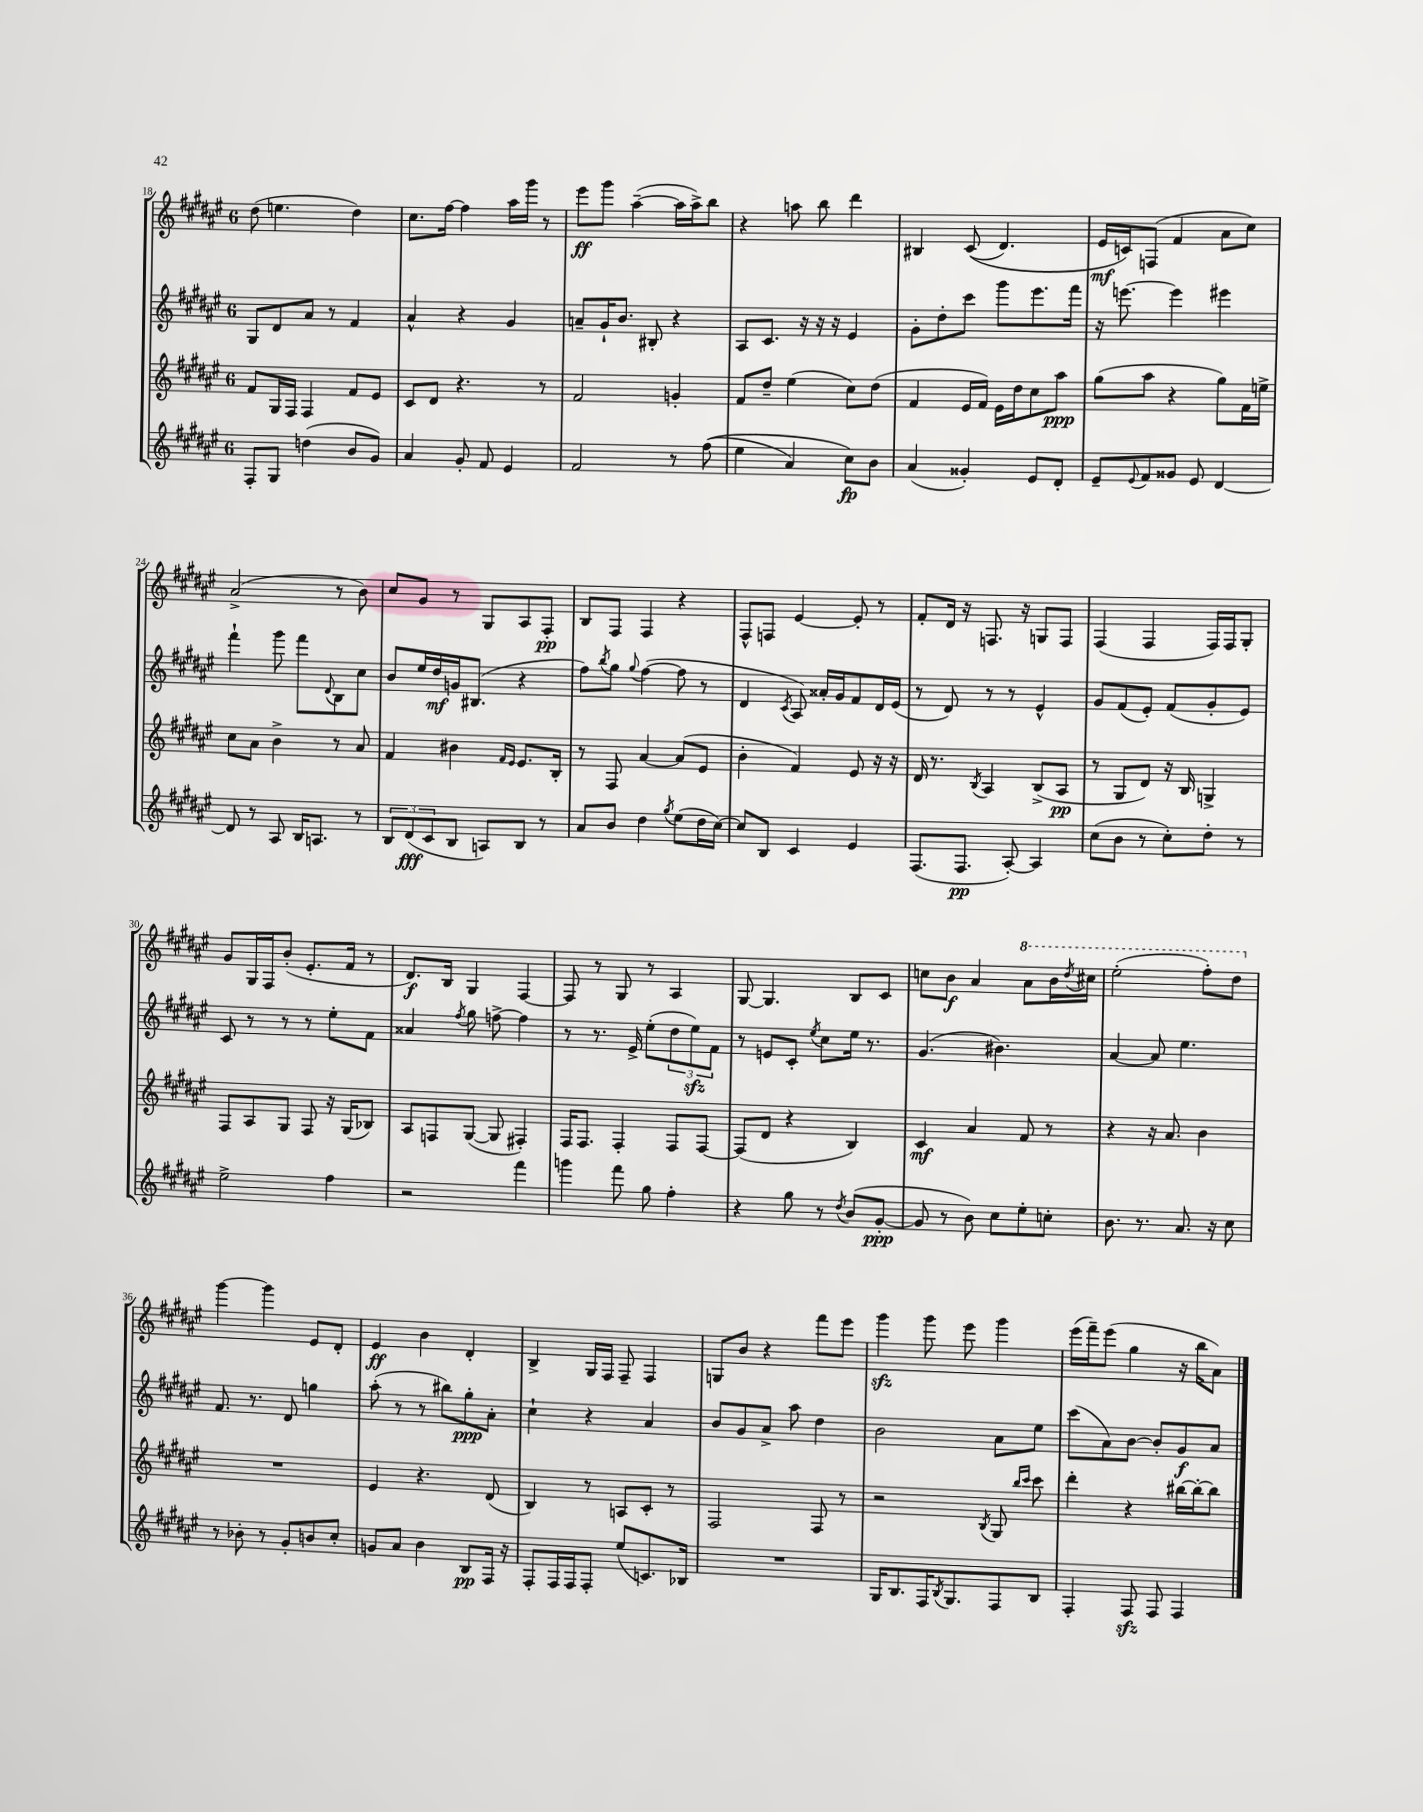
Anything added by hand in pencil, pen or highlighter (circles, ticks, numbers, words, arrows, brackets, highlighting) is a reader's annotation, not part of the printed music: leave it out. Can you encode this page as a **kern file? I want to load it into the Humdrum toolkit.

**kern	**kern	**kern	**kern
*staff4	*staff3	*staff2	*staff1
*clefG2	*clefG2	*clefG2	*clefG2
*k[f#c#g#d#a#e#]	*k[f#c#g#d#a#e#]	*k[f#c#g#d#a#e#]	*k[f#c#g#d#a#e#]
*M6/8	*M6/8	*M6/8	*M6/8
8F#'/L	8f#/L	8G#/L	(8dd#\
8G#/J	16G#/L	8d#/	4.ee\
.	16F#/JJ	.	.
(4dd\	4F#/	8a#/J	.
.	.	8r	.
8b/L	8f#/L	4f#/	4dd#\)
8g#/J)	8e#/J	.	.
=	=	=	=
4a#/	8c#/L	4a#^^/	8.cc#\L
.	8d#/J	.	.
.	.	.	[16ff#\Jk
8g#'/	4.r	4r	4ff#\]
8f#/	.	.	.
4e#/	.	4g#/	16aa#\LL
.	.	.	16ggg#\JJ
.	8r	.	8r
=	=	=	=
2f#/	2f#/	8a~/L	8eee#\L
.	.	16g#`/K	8ggg#\J
.	.	8.b/J	.
.	.	.	([4aa#~\
.	.	8B#'/	.
8r	4g'/	4r	16aa#\]LL
.	.	.	16aa#^\J)
&((8ff#\	.	.	8bb\J
=	=	=	=
4ee#\	8f#/L	8A#/L	4r
.	8dd#~/J	8.c#/J	.
4a#/)	(4ee#\	.	8aa\
.	.	16r	.
.	.	16r	8bb\
.	.	16r	.
8cc#\L&)	8cc#\L)	4e#/	4ddd#\
8b\J	(8dd#\J	.	.
=	=	=	=
(4a#/	4f#/	8g#'\L	4B#/
.	.	8dd#'\	.
4g##'/)	16e#/LL	8ccc#\J	&((8c#/
.	16f#/JJ)	.	.
.	16e#\LL	8ggg#\L	4.d#/)
.	16dd#\J	.	.
8e#/L	8cc#\	8.eee#\	.
8d#'/J	8aa#\J	.	.
.	.	16fff#\Jk	.
=	=	=	=
8e#~/L	(8gg#\L	16r	16e#/LL
.	.	[8.eee\	16c/J&)
8qqe#/	.	.	.
8f#/	8aa#\J	.	(8F/J
8g##/J	4r	4eee\]	4f#/
8e#/	.	.	.
[4d#/	8gg#\L)	4eee#\	8a#\L
.	16f#\L	.	8cc#\J)
.	16ee^\JJ	.	.
=	=	=	=
8d#/]	8cc#\L	4fff#`\	(2a#^/
8r	8a#\J	.	.
8A#/	4b^\	8ggg#\	.
16B/LK	.	8fff#\L	.
8.A/J	.	.	.
.	.	8qqd#/	.
.	8r	8B\	8r
8r	8a#/	8cc#\J	8b\)
=	=	=	=
12B/L	4f#/	8b/L	8cc#/L
(12d#/	.	.	.
.	.	16ee#/L	8g#/J
12c#/	.	.	.
.	.	16dd#/	.
8B/J	4b#\	16g/J	8r
.	.	(8.B#/J	.
8A/L)	.	.	8G#/L
.	16qqf#/LL	.	.
.	16qqe#/JJ	.	.
8B/J	8.e#/L	4r	8A#/
8r	.	.	8F#'/J
.	16B'/Jk	.	.
=	=	=	=
8a#/L	8r	8ff#\L)	8B/L
.	.	8qbb/	.
8b/J	8F#/	8gg#\J	8F#/J
.	.	8qqgg#/	.
4dd#\	[4a#/	([4ff#\	4F#/
8qgg#/	.	.	.
(8ee#\L	(8a#/]L	8ff#\]	4r
16dd#\L	8e#/J	8r	.
[16cc#\JJ)	.	.	.
=	=	=	=
8cc#/]L	4b'\	4d#/	8F#^^/L
8B/J	.	.	8F/J
.	.	8qc#/	.
4c#/	4f#/)	8A#/)	[4e#/
.	.	16a##'/LL	.
.	.	16g#/J	.
4e#/	8e#/	8f#/	8e#'/]
.	16r	16d#/L	8r
.	16r	(16e#/JJ	.
=	=	=	=
(8.F#/L	16d#/	8r	8f#'/L
.	8.r	.	.
.	.	8d#/)	16d#/Jk
8.F#/J	.	.	16r
.	8qB/	.	.
.	4A#/	8r	8.F/
[8A#'/)	.	8r	.
.	.	.	16r
4A#/]	(8B^/L	4e#^^/	8G/L
.	8A#/J	.	8F/J
=	=	=	=
(8cc#\L	8r	8g#/L	(4F#/
8b\J	8G#/L	(8f#/	.
8r	8d#/J)	8e#'/J)	4F#/
8cc#'\L)	16r	(8f#/L	.
.	16B/	.	.
8dd#'\J	4G^/	8g#'/	16F#/LL)
.	.	.	16F#/J
8r	.	8e#/J)	8G#'/J
=	=	=	=
2ee#^\	8F#/L	8c#/	8g#/L
.	8A#/	8r	16G#/L
.	.	.	16F#/J
.	8G#/J	8r	(8b'/J
.	8F#/	8r	8.e#'/L
4ff#\	16r	8ee#'\L	.
.	(16G#/LK	.	16f#/Jk
.	8B-/J)	8f#\J	8r
=	=	=	=
2r	8A#/L	4a##/	8.d#/L)
.	8F/	.	.
.	.	.	16B/Jk
.	.	8qff#/	.
.	([8G#/J	8gg#\	4G#/
.	8G#/]	[8ff^\	.
4fff#\	4F#'/)	4ff\]	[4F#/
=	=	=	=
4ggg\	16F#/LK	8r	8F#/]
.	8.F#/J	.	.
.	.	8.r	8r
8fff#\	4F#'/	.	8G#/
.	.	16e#^/	.
8gg#\	.	(8ee#'\L	8r
4ff#'\	8F#/L	12dd#\	4A#/
.	.	12ee#\)	.
.	[8F#/J	.	.
.	.	12f#\J	.
=	=	=	=
4r	(8F#/]L	8r	[8G#/
.	8d#/J	8e/L	4.G#/]
8gg#\	4r	8c#'/J	.
.	.	8qee#/	.
8r	.	8cc#\L	.
8qdd#/	.	.	.
(8b/L	4B/)	16ee#\Jk	8B/L
.	.	8.r	.
[8g#'/J	.	.	8c#/J
=	=	=	=
8g#/]	4c#/	(4.g#/	8cc\L
8r	.	.	8b\J
8b\)	4a#/	.	4a#/
8cc#\L	.	4.b#\)	.
8ee#'\	8f#/	.	8aa#\L
8cc'\J	8r	.	16bb\L
.	.	.	8qddd#/
.	.	.	16ccc#\JJ
=	=	=	=
8.b\	4r	[4a#/	(2eee#'\
8.r	.	.	.
.	16r	8a#/]	.
.	8.a#/	.	.
8.a#/	.	4.ee#\	.
.	4b\	.	8fff#'\L)
16r	.	.	.
8cc#\	.	.	8ddd#\J
=	=	=	=
8r	2.r	8.f#/	[4ggg#\
8b-'\	.	.	.
.	.	8.r	.
8r	.	.	4ggg#\]
8g#'/L	.	8d#/	.
8b/	.	4gg\	8e#/L
8cc#'/J	.	.	8d#'/J
=	=	=	=
8g/L	4e#/	(8aa#'\	4e#/
8a#/J	.	8r	.
4b\	4.r	8r	4b\
.	.	8bb#\L)	.
8B/L	.	8gg#'\	4d#'/
16F#/Jk	(8d#/	8a#'\J	.
16r	.	.	.
=	=	=	=
8F#'/L	4B/)	4cc#`\	4B^/
16F#/L	.	.	.
16F#/J	.	.	.
8F#'/J	8r	4r	16G#/LL
.	.	.	16F#/JJ
(8ee#/L	8A/L	.	8F#~/
8.c/)	8c#'/J	4a#/	4F#/
.	8r	.	.
16B-/Jk	.	.	.
=	=	=	=
2.r	2F#/	8b/L	8G/L
.	.	8g#/	8b/J
.	.	8a#^/J	4r
.	.	8aa#\	.
.	8F#/	4dd#\	8fff#\L
.	8r	.	8eee#\J
=	=	=	=
16G#/LK	2r	2b\	4ggg#\
8.B/	.	.	.
16F#/K	.	.	8ggg#\
8qB/	.	.	.
8.G#/	.	.	.
.	.	.	8eee#\
.	8qB/	.	.
8F#/	8G#/	8a#\L	4ggg#\
.	16qqbb/LL	.	.
.	16qqccc#/JJ	.	.
8B/J	8ccc#\	8ee#\J	.
=	=	=	=
4F#'/	4ddd#'\	(8ccc#\L	(16eee#\LL
.	.	.	16fff#~\J)
.	.	8a#\)	(8eee#\J
8F#/	4r	[8b\J	4gg#\
8F#/	.	8b'/]L	.
4F#/	[16bb#\LL	8g#/	16r
.	16bb#'\_J	.	16bb\LK
.	8bb#\]J	8a#/J	8a#\J)
==	==	==	==
*-	*-	*-	*-
